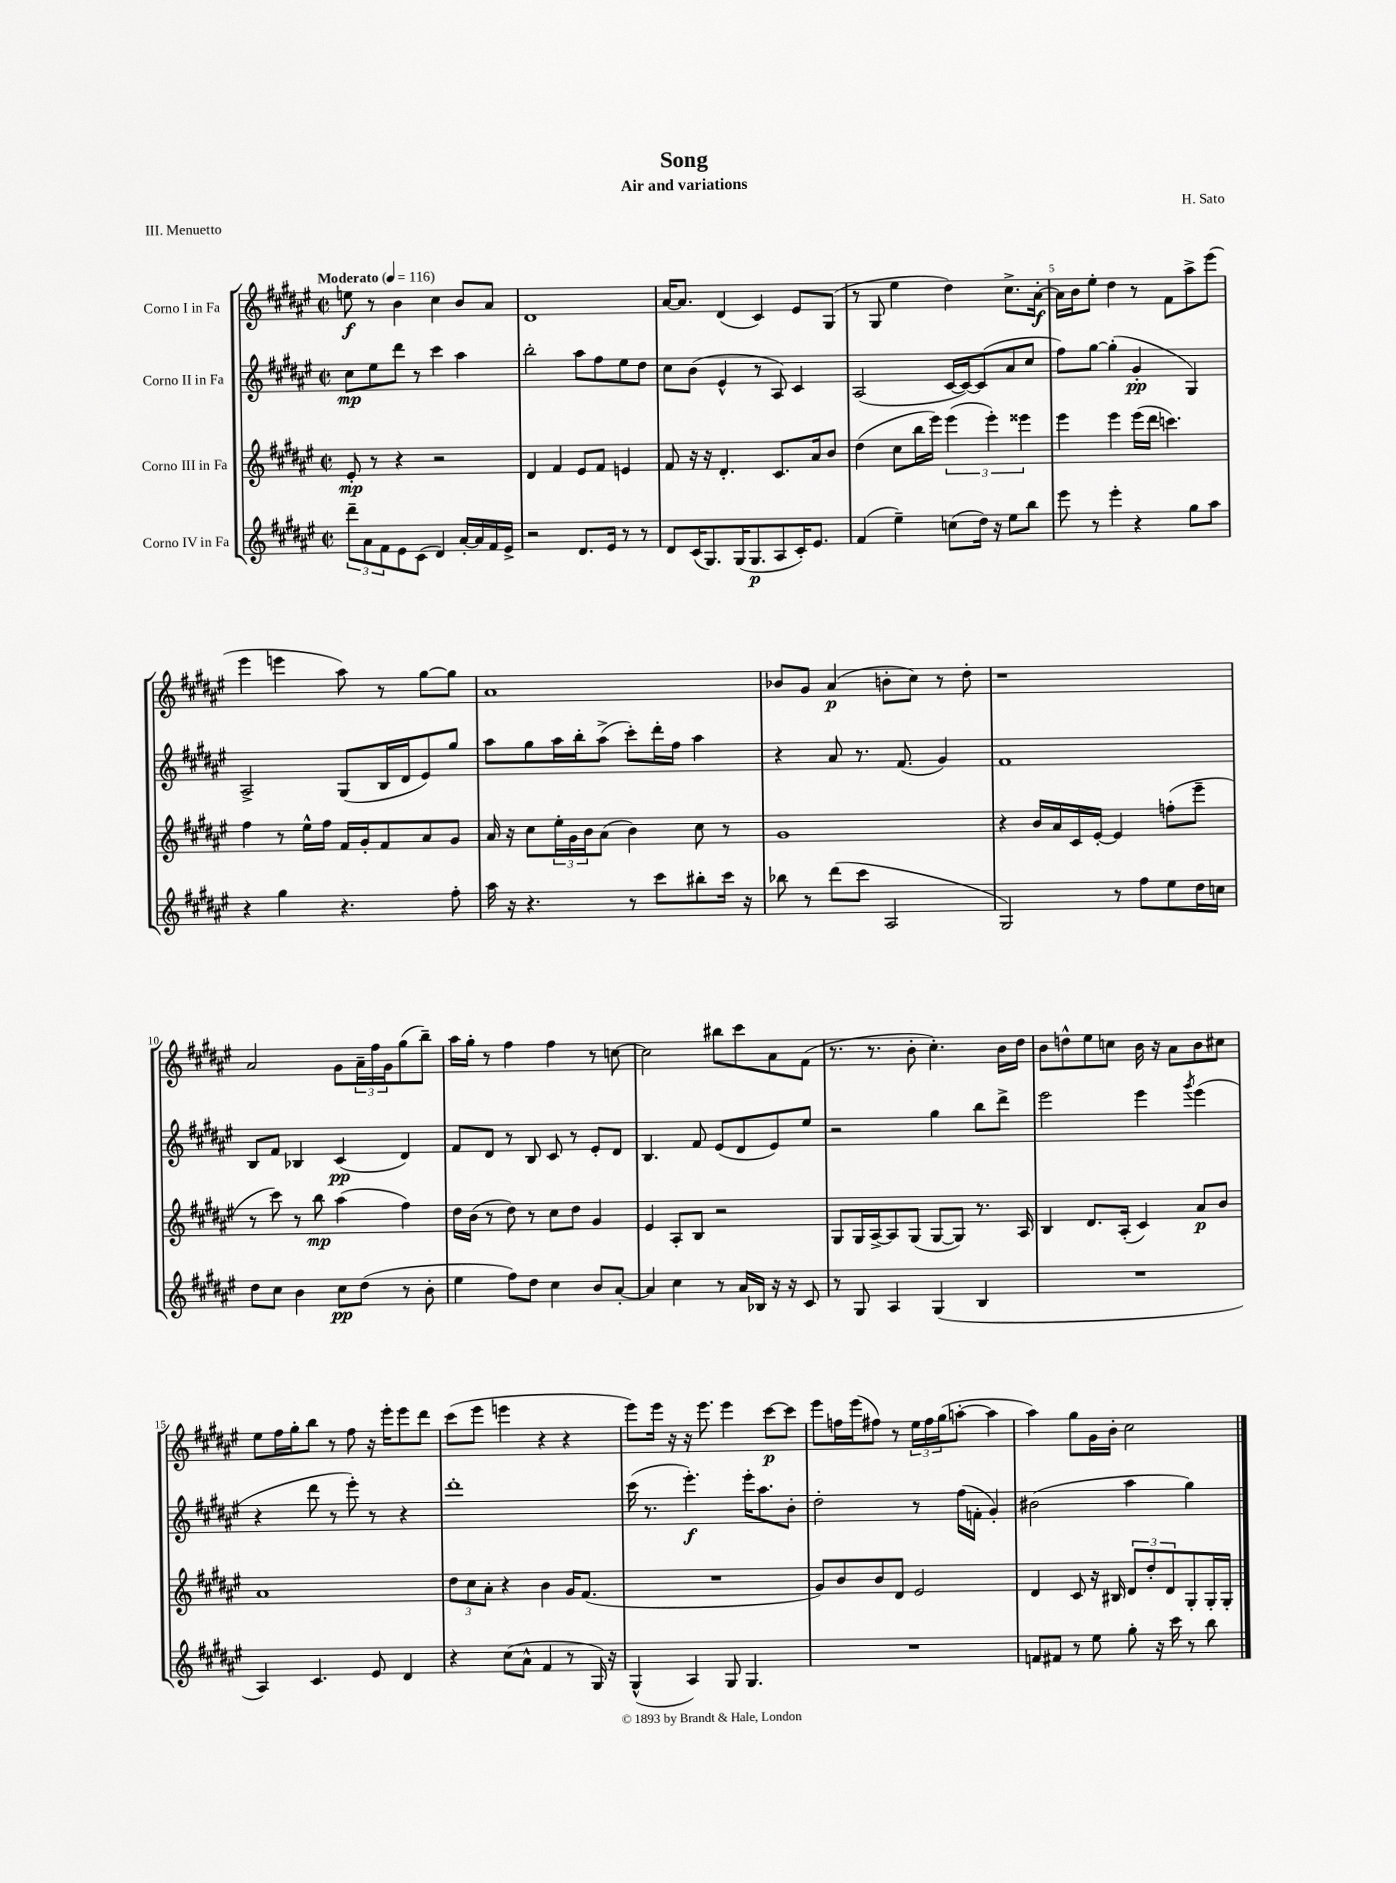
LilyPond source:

\header { title = "Song" composer = "H. Sato" subtitle = "Air and variations" piece = "III. Menuetto" }
<<
\new StaffGroup <<
\new Staff = "s0" \with { instrumentName = "Corno I in Fa" } {
    \clef treble \key fis \major \defaultTimeSignature \time 2/2 \tempo "Moderato" 4 = 116
    e''8\f r8 b'4 cis''4 b'8 ais'8 |
    dis'1 |
    ais'16~ ais'8. dis'4( cis'4) eis'8 gis8( |
    r8 gis8 eis''4 dis''4) cis''8.-> ais'16~-.\f |
    ais'16 b'16 eis''8-. dis''4 r8 fis'8 ais''8-> eis'''8( |
    eis'''4 e'''4 ais''8) r8 gis''8~ gis''8 |
    ais'1 |
    bes'8 gis'8 ais'4\p( b'8-. cis''8) r8 dis''8-. |
    r1 |
    ais'2 gis'8 \tuplet 3/2 { ais'16-- fis''16 gis'16 } gis''8( b''8--) |
    ais''16 gis''16-. r8 fis''4 fis''4 r8 c''8~ |
    c''2 bis''8 cis'''8 ais'8 fis'8( |
    r8. r8. b'8-. cis''4.-.) b'16 dis''16 |
    b'8 d''8-^ eis''8 c''8 b'16 r16 ais'8 b'8 cis''8 |
    eis''8 fis''16 gis''16-. b''8 r8 fis''8 r16 eis'''16-. eis'''8 dis'''8 |
    cis'''8( eis'''8 e'''4 r4 r4 |
    eis'''8) eis'''16 r16 r16 eis'''8. eis'''4 cis'''8~\p cis'''8 |
    eis'''8 f''16 eis'''16( fis''8) r8 \tuplet 3/2 { eis''16 fis''16 gis''16( } a''8~-. a''4 |
    ais''4) gis''8 gis'16 b'16-. cis''2 \bar "|." |
}
\new Staff = "s1" \with { instrumentName = "Corno II in Fa" } {
    \clef treble \key fis \major \defaultTimeSignature \time 2/2
    cis''8\mp eis''8 dis'''8 r8 cis'''4 ais''4 |
    b''2-. ais''8 fis''8 eis''8 dis''8 |
    cis''8 b'8( eis'4-^ r8 ais8) cis'4 |
    ais2( cis'16~ cis'16~) cis'8( ais'8 cis''8 |
    fis''8) gis''8~ gis''4-.( gis'4-.\pp gis4) |
    ais2-> gis8( b16 dis'16 eis'8) gis''8 |
    ais''8 gis''8 ais''16 b''16-. ais''8->( cis'''8-.) dis'''16-. fis''16 ais''4 |
    r4 ais'8 r8. fis'8.( gis'4) |
    fis'1 |
    b8 fis'8 bes4 cis'4\pp( dis'4) |
    fis'8 dis'8 r8 b8 cis'8 r8 eis'8-. dis'8 |
    b4. fis'8 eis'8( dis'8 eis'8) eis''8 |
    r2 gis''4 b''8 dis'''8-> |
    eis'''2 eis'''4 \acciaccatura { gis'''8 } eis'''4( |
    r4 dis'''8 r8 eis'''8-.) r8 r4 |
    dis'''1-. |
    cis'''16( r8. eis'''4.-.\f) eis'''16-. ais''8. b'8-. |
    dis''2-. r8 fis''16( f'16-. gis'4-.) |
    bis'2( ais''4 gis''4) \bar "|." |
}
\new Staff = "s2" \with { instrumentName = "Corno III in Fa" } {
    \clef treble \key fis \major \defaultTimeSignature \time 2/2
    eis'8-.\mp r8 r4 r2 |
    dis'4 fis'4 eis'8 fis'8 e'4 |
    fis'8 r16 r16 dis'4.-. cis'8. ais'16 b'8 |
    dis''4( cis''8 b''16 eis'''16) \tuplet 3/2 { eis'''4( eis'''4-.) eisis'''4 } |
    eis'''4 eis'''4 eis'''16( dis'''16 c'''4.) |
    fis''4 r8 eis''16-^ fis''16 fis'16 gis'16-. fis'8 ais'8 gis'8 |
    ais'16 r16 cis''8 \tuplet 3/2 { eis''16-. gis'16 b'16 } ais'8( b'4) cis''8 r8 |
    gis'1 |
    r4 b'16 ais'16 cis'16 eis'16~-. eis'4 f''8-.( eis'''8-- |
    r8 cis'''8) r8 b''8\mp ais''4( fis''4) |
    dis''16 b'16( r8 dis''8) r8 cis''8 dis''8 gis'4 |
    eis'4 ais8-. b8 r2 |
    gis8 gis16 ais16~-> ais8 gis8( gis8~ gis8) r8. ais16 |
    b4 dis'8. ais16-.( cis'4) ais'8\p b'8 |
    ais'1 |
    \tuplet 3/2 { dis''8 cis''8 ais'8-. } r4 b'4 gis'16 fis'8.( |
    R1 |
    gis'8) b'8 b'8 dis'8 eis'2 |
    dis'4 cis'8 r16 bis16 \tuplet 3/2 { dis'8 dis''8-. dis'8 } gis8-. gis16-. gis16-. \bar "|." |
}
\new Staff = "s3" \with { instrumentName = "Corno IV in Fa" } {
    \clef treble \key fis \major \defaultTimeSignature \time 2/2
    \tuplet 3/2 { dis'''8-- ais'8 fis'8 } eis'8 cis'8( dis'4) ais'16~-. ais'16 fis'16 eis'16-> |
    r2 dis'8. eis'16 r8 r8 |
    dis'8 cis'16( gis8.) gis16( gis8.\p ais8 cis'16-.) eis'8. |
    fis'4( eis''4--) c''8( dis''16) r16 eis''8 b''8 |
    eis'''8 r8 eis'''4-. r4 gis''8 ais''8 |
    r4 gis''4 r4. fis''8-. |
    ais''16 r16 r4. r8 cis'''8 bis''8-. cis'''16 r16 |
    bes''8 r8 dis'''8( cis'''8 ais2 |
    gis2) r8 fis''8 eis''8 dis''16 c''16 |
    dis''8 cis''8 b'4 cis''8\pp dis''8( r8 b'8-. |
    eis''4 fis''8) dis''8 cis''4 b'8 ais'8~-. |
    ais'4 cis''4 r8 ais'16 bes16 r16 r16 cis'8 |
    r8 gis8 ais4 gis4( b4 |
    R1 |
    ais4) cis'4. eis'8 dis'4 |
    r4 cis''8( ais'8-^ fis'4 r8 gis16) r16 |
    gis4-^( ais4) gis8 gis4. |
    R1 |
    f'8 fis'8 r8 eis''8 gis''8-. r16 cis'''16 r8 b''8 \bar "|." |
}
>>
>>
\layout { \context { \Score \override BarNumber.break-visibility = ##(#f #t #t) barNumberVisibility = #(every-nth-bar-number-visible 5) } }
